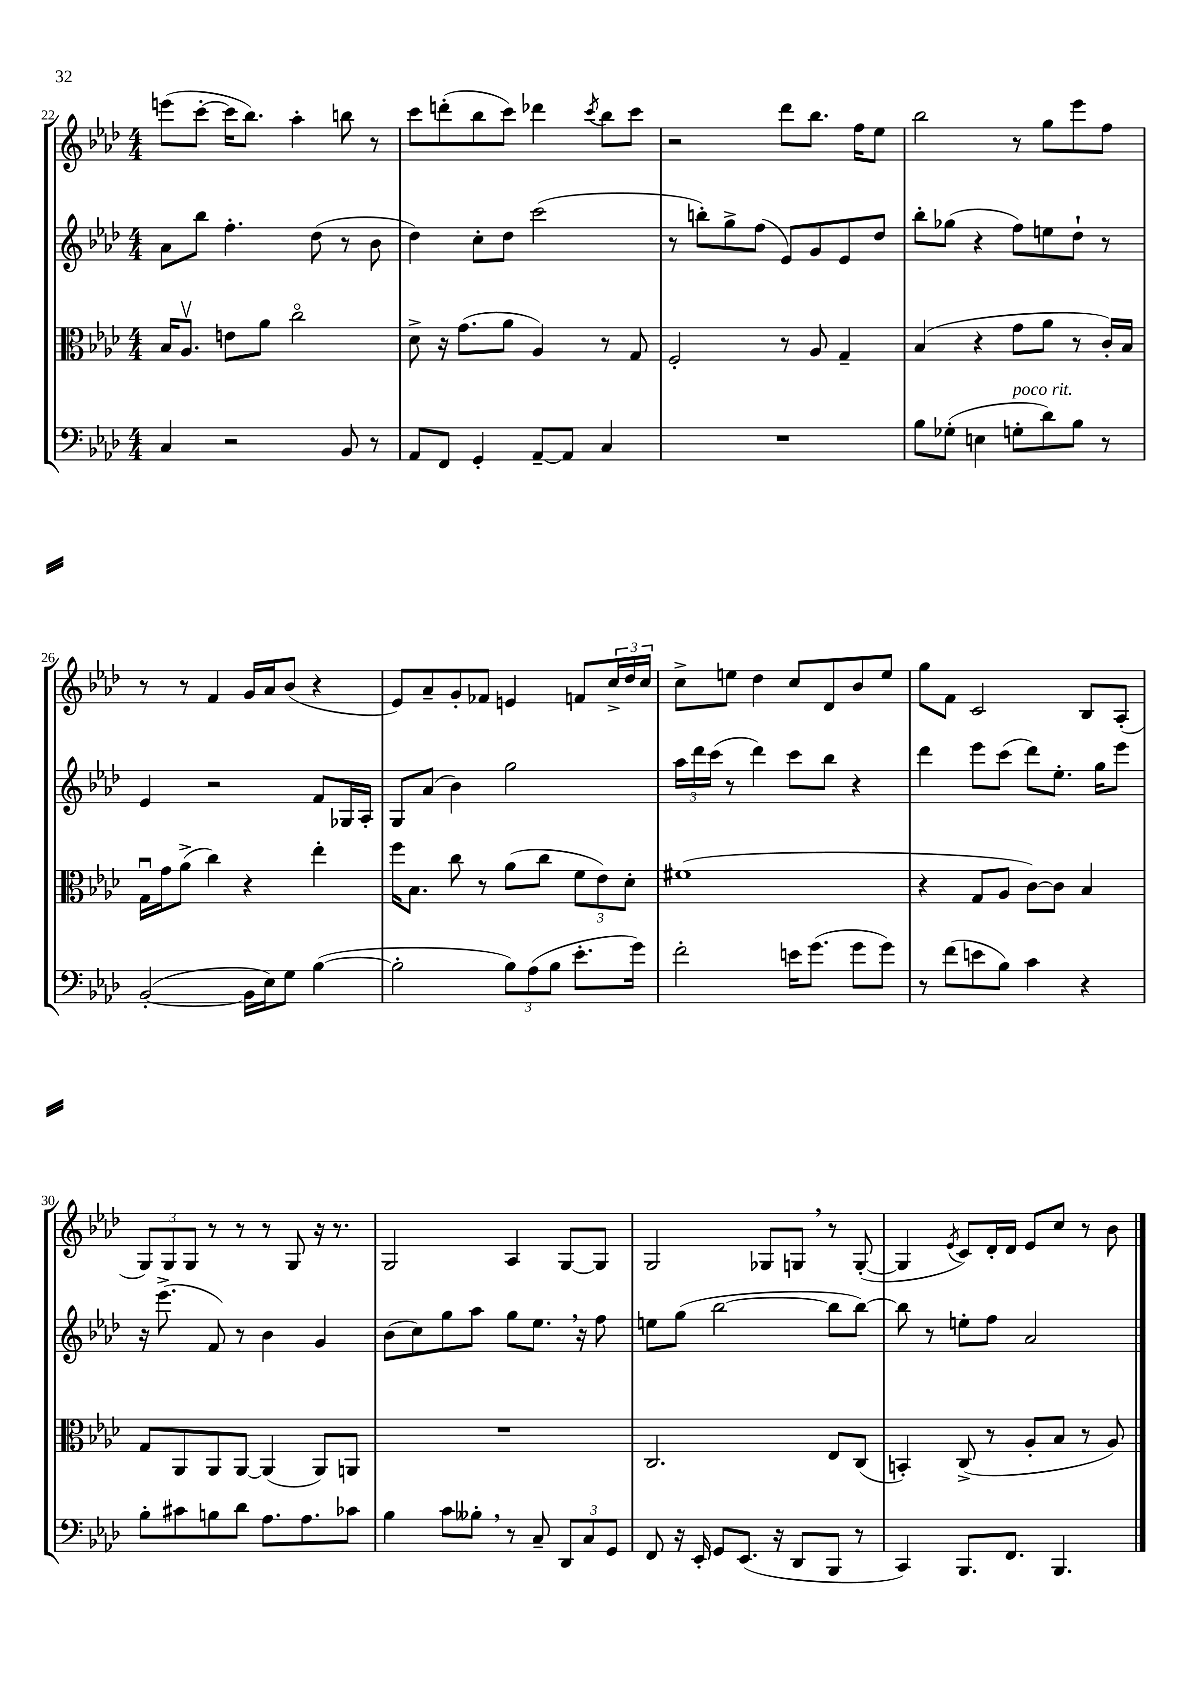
<<
\new StaffGroup <<
\new Staff = "s0" {
    \clef treble \key aes \major \numericTimeSignature \time 4/4
    e'''8( c'''8~-. c'''16 bes''8.) aes''4-. b''8 r8 |
    c'''8 d'''8-.( bes''8 c'''8) des'''4 \acciaccatura { c'''8 } bes''8 c'''8 |
    r2 des'''8 bes''8. f''16 ees''8 |
    bes''2 r8 g''8 ees'''8 f''8 |
    r8 r8 f'4 g'16 aes'16 bes'8( r4 |
    ees'8) aes'8-- g'8-. fes'8 e'4 f'8 \tuplet 3/2 { c''16-> des''16 c''16 } |
    c''8-> e''8 des''4 c''8 des'8 bes'8 e''8 |
    g''8 f'8 c'2 bes8 aes8-.( |
    \tuplet 3/2 { g8) g8 g8 } r8 r8 r8 g8 r16 r8. |
    g2 aes4 g8~ g8 |
    g2 ges8 g8 \breathe r8 g8~-.( |
    g4 \acciaccatura { ees'8 } c'8) des'16-. des'16 ees'8 c''8 r8 bes'8 \bar "|." |
}
\new Staff = "s1" {
    \clef treble \key aes \major \numericTimeSignature \time 4/4
    aes'8 bes''8 f''4.-. des''8( r8 bes'8 |
    des''4) c''8-. des''8 c'''2( |
    r8 b''8-.) g''8-> f''8( ees'8) g'8 ees'8 des''8 |
    bes''8-. ges''8( r4 f''8) e''8 des''8-! r8 |
    ees'4 r2 f'8 ges16 aes16-. |
    g8 aes'8( bes'4) g''2 |
    \tuplet 3/2 { aes''16 des'''16 c'''16( } r8 des'''4) c'''8 bes''8 r4 |
    des'''4 ees'''8 c'''8( des'''8) ees''8.-. g''16 ees'''8 |
    r16 ees'''8.->( f'8) r8 bes'4 g'4 |
    bes'8( c''8) g''8 aes''8 g''8 ees''8. \breathe r16 f''8 |
    e''8 g''8( bes''2~ bes''8 bes''8~) |
    bes''8 r8 e''8-. f''8 aes'2 \bar "|." |
}
\new Staff = "s2" {
    \clef alto \key aes \major \numericTimeSignature \time 4/4
    bes16 aes8.\upbow e'8 aes'8 c''2\flageolet |
    des'8-> r16 g'8.( aes'8 aes4) r8 g8 |
    f2-. r8 aes8 g4-- |
    bes4( r4 g'8 aes'8 r8 c'16-.) bes16 |
    g16\downbow g'16 aes'8->( c''4) r4 ees''4-. |
    f''16 bes8. c''8 r8 aes'8( c''8 \tuplet 3/2 { f'8 ees'8) des'8-. } |
    fis'1( |
    r4 g8 aes8 c'8~) c'8 bes4 |
    g8 aes,8 aes,8 aes,8~ aes,4( aes,8) a,8 |
    R1 |
    c2. ees8 c8( |
    b,4-.) c8->( r8 aes8-. bes8 r8 aes8) \bar "|." |
}
\new Staff = "s3" {
    \clef bass \key aes \major \numericTimeSignature \time 4/4
    c4 r2 bes,8 r8 |
    aes,8 f,8 g,4-. aes,8~-- aes,8 c4 |
    R1 |
    bes8 ges8-.( e4 g8-.^\markup { \italic "poco rit." } des'8) bes8 r8 |
    bes,2~-.( bes,16 ees16) g8 bes4~( |
    bes2-. \tuplet 3/2 { bes8) aes8( bes8 } ees'8.-. g'16) |
    f'2-. e'16 g'8.( g'8 g'8) |
    r8 f'8( e'8 bes8) c'4 r4 |
    bes8-. cis'8 b8 des'8 aes8. aes8. ces'8 |
    bes4 c'8 beses8-. \breathe r8 c8-- \tuplet 3/2 { des,8 c8 g,8 } |
    f,8 r16 ees,16-. g,8 ees,8.( r16 des,8 bes,,8 r8 |
    c,4) bes,,8. f,8. bes,,4. \bar "|." |
}
>>
>>
\layout { \context { \Score currentBarNumber = #22 } }
